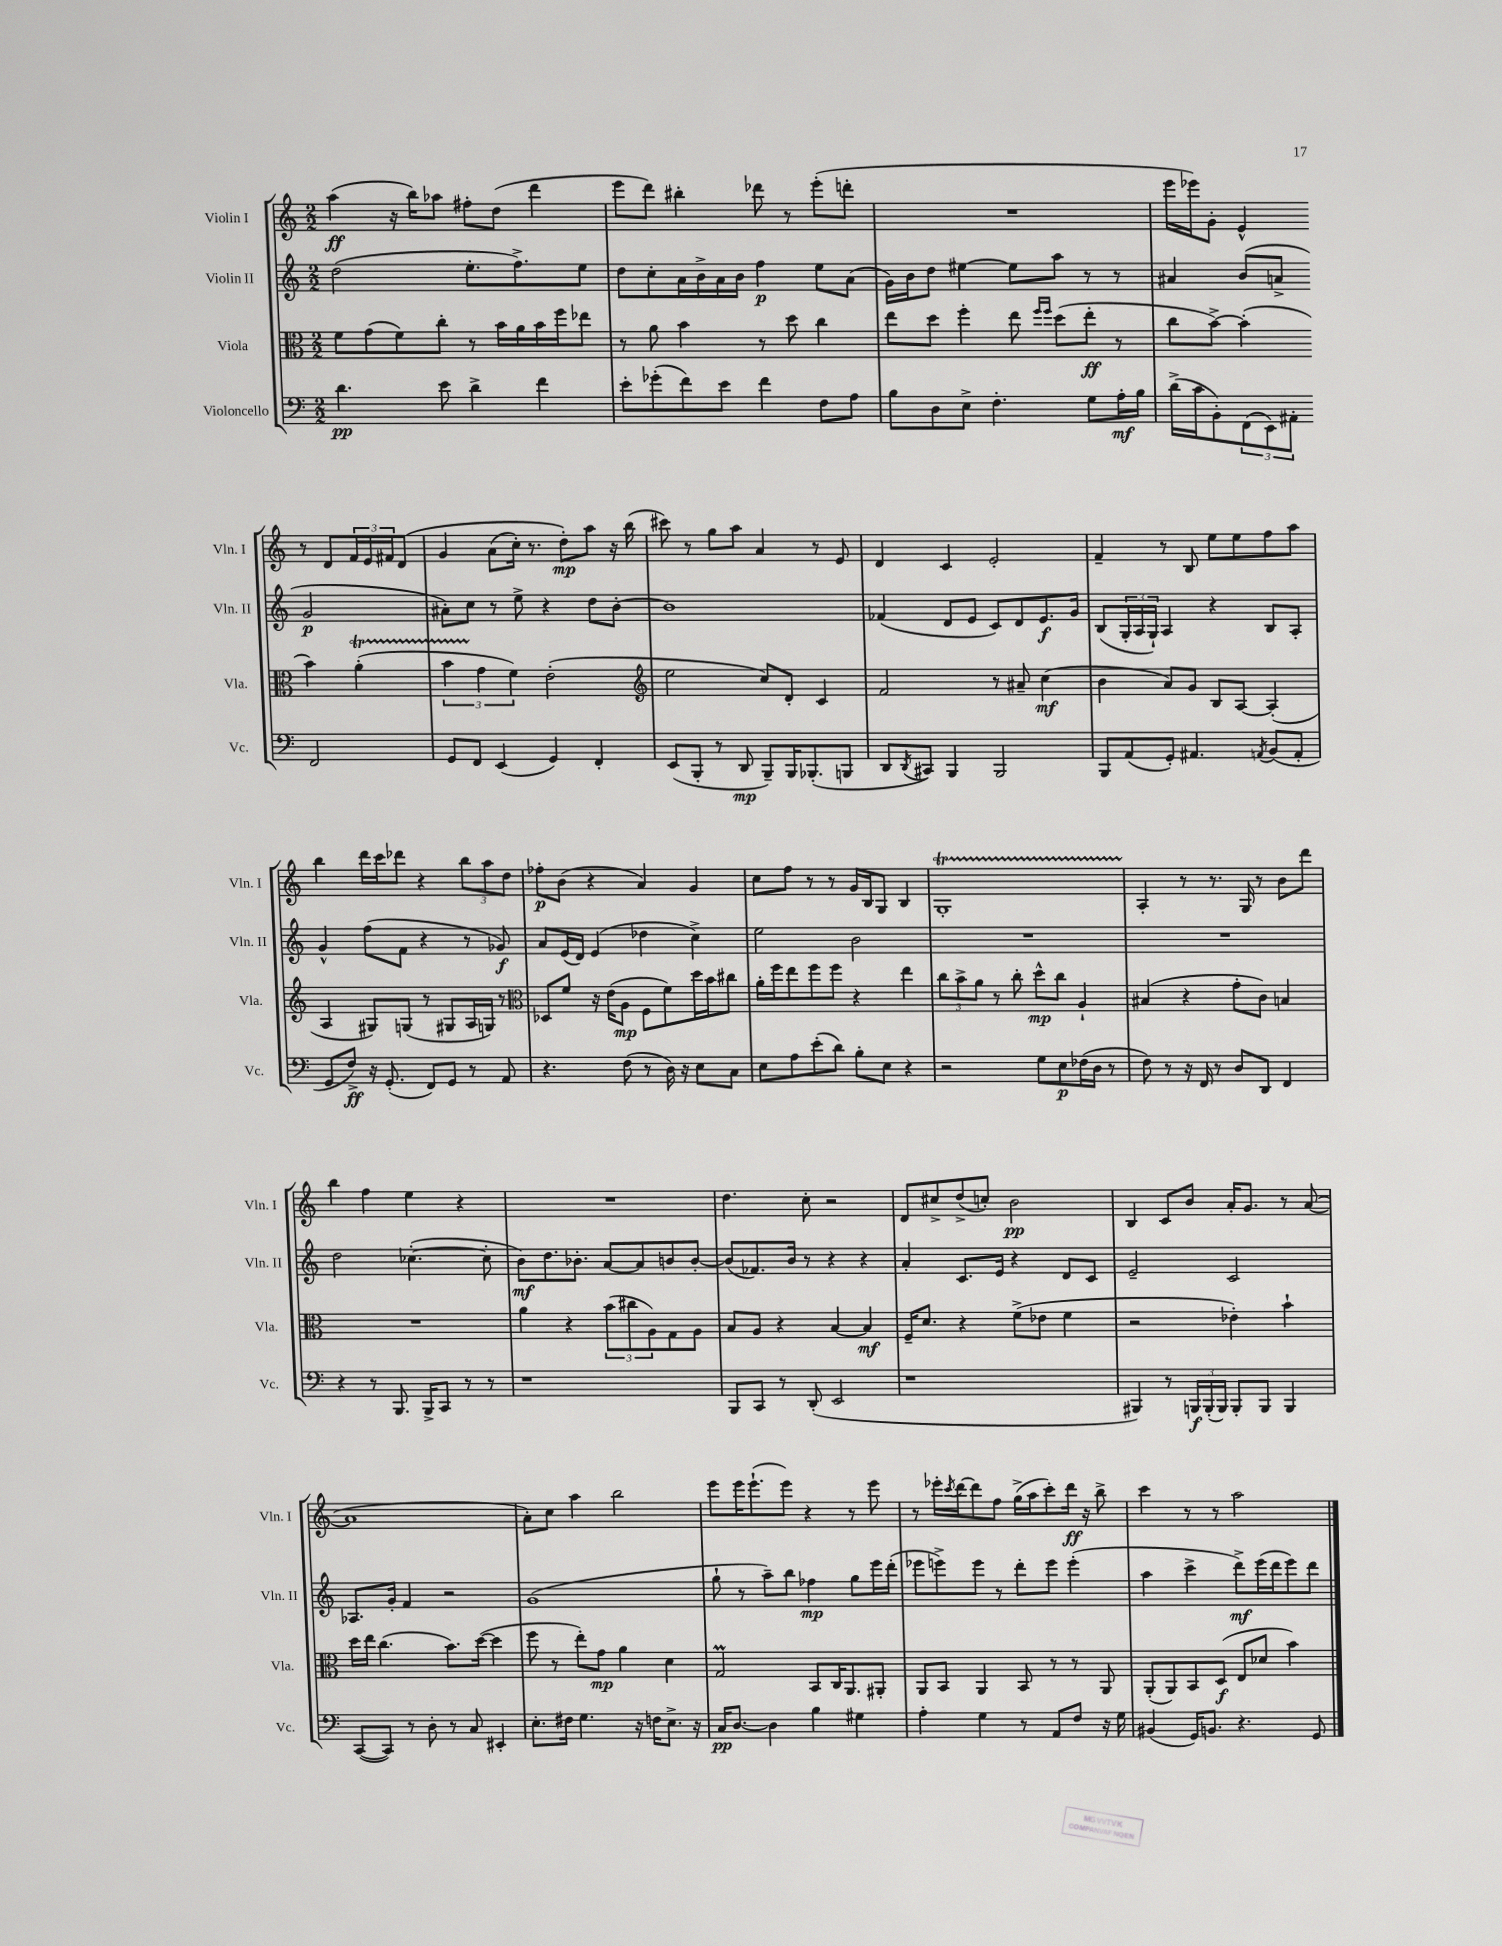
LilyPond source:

<<
\new StaffGroup <<
\new Staff = "s0" \with { instrumentName = "Violin I" shortInstrumentName = "Vln. I" } {
    \clef treble \key c \major \numericTimeSignature \time 2/2
    a''4\ff( r16 b''16) aes''8 fis''8-. d''8( d'''4 |
    e'''8 d'''8) bis''4-. des'''8 r8 e'''8-.( d'''8-. |
    R1 |
    e'''16 ees'''16) g'8-. e'4-^ r8 d'8 \tuplet 3/2 { f'16 e'16 fis'16 } d'8\( |
    g'4 a'8( c''16-.) r8. d''8-.\mp\) a''8 r16 b''16( |
    cis'''8) r8 g''8 a''8 a'4 r8 e'8 |
    d'4 c'4 e'2-. |
    f'4-- r8 b8 e''8 e''8 f''8 a''8 |
    b''4 d'''16 c'''16 des'''8 r4 \tuplet 3/2 { b''8 a''8 d''8 } |
    fes''8-.\p b'8( r4 a'4) g'4 |
    c''8 f''8 r8 r8 g'16 b16 g8 b4 |
    g1-.\startTrillSpan |
    a4-.\stopTrillSpan r8 r8. g16 r8 b'8 d'''8 |
    b''4 f''4 e''4 r4 |
    R1 |
    d''4. c''8-. r2 |
    d'8 cis''8-> d''8->( c''8-.) b'2\pp |
    b4 c'8 b'8 a'16-. g'8. r8 a'8~( |
    a'1 |
    a'8-.) c''8 a''4 b''2 |
    e'''8 e'''16 e'''8.-!( e'''8) r4 r8 e'''8 |
    r8 ees'''16-. \acciaccatura { c'''8 } d'''16~ d'''8 f''8 g''16->( a''16 c'''8-.) d'''16\ff r16 b''8-> |
    c'''4 r8 r8 a''2 \bar "|." |
}
\new Staff = "s1" \with { instrumentName = "Violin II" shortInstrumentName = "Vln. II" } {
    \clef treble \key c \major \numericTimeSignature \time 2/2
    d''2( e''8.-. f''8.->) e''8 |
    d''8 c''8-. a'16 b'16-> a'16 b'16 f''4\p e''8 a'8( |
    g'16) b'16 d''8 eis''4~ eis''8 a''8 r8 r8 |
    ais'4 b'8( a'8-> g'2\p |
    ais'8-.) c''8 r8 e''8-> r4 d''8 b'8~-. |
    b'1 |
    fes'4( d'8 e'8 c'8) d'8 e'8.\f g'16 |
    b8( \tuplet 3/2 { g16-. a16 g16-!) } a4 r4 b8 a8-. |
    g'4-^ f''8( f'8 r4 r8 ges'8\f) |
    a'8 e'16( d'16) e'4( des''4 c''4->) |
    e''2 b'2 |
    R1 |
    R1 |
    d''2 ces''4.~-.( ces''8-. |
    b'8\mf) d''8. bes'8.-. a'8~ a'8 b'8 b'8~-. |
    b'8( fes'8.) b'16 r8 r4 r4 |
    a'4-. c'8. e'16 r4 d'8 c'8 |
    e'2-- c'2 |
    aes8. g'16-. f'4 r2 |
    g'1( |
    g''8-! r8 a''8--) b''8 fes''4\mp g''8 e'''16 d'''16-.( |
    ees'''8 e'''8->) e'''8 r8 d'''8-. e'''8 e'''4-.( |
    a''4 c'''4-> d'''8->\mf) e'''16( d'''16 e'''8) d'''8 \bar "|." |
}
\new Staff = "s2" \with { instrumentName = "Viola" shortInstrumentName = "Vla." } {
    \clef alto \key c \major \numericTimeSignature \time 2/2
    f'8 g'8( f'8) c''8-. r8 b'16 a'16 b'16 f''16 ees''8 |
    r8 a'8 b'4 r8 d''8 c''4 |
    e''8 d''8 f''4-. e''8 \grace { f''16 f''16 } d''8( e''8-.\ff r8 |
    c''8 b'8~->) b'4-.( b'4) a'4-.\startTrillSpan( |
    \tuplet 3/2 { b'4 g'4\stopTrillSpan f'4) } e'2-.( |
    \clef treble e''2 c''8) d'8-. c'4 |
    f'2 r8 ais'8-- c''4\mf( |
    b'4 a'8) g'8 b8 a8~ a4-.( |
    a4 gis8) g8( r8 gis8 a16 g16) r8 |
    \clef alto des8 f'8 r16 e'16( a8\mp f8 f'8) d''16 b'16 cis''8 |
    a'16-. f''16 e''8 f''8 f''8 r4 e''4 |
    \tuplet 3/2 { c''8 b'8-> a'8 } r8 c''8-. d''8-^\mp c''8 a4-! |
    bis4( r4 g'8-. c'8) b4 |
    R1 |
    a'4 r4 \tuplet 3/2 { b'8( cis''8 a8) } g8 a8 |
    b8 a8 r4 b4~ b4\mf |
    f16-- d'8. r4 f'8->( ees'8 f'4 |
    r2 ees'4-.) b'4-! |
    d''16 e''16 c''4.( b'8.) d''16~( d''4 |
    f''8 r8 e''8-.) g'8\mp a'4 d'4 |
    g2\prall b,8 c16 a,8. ais,8-. |
    a,8 b,8 a,4 b,8 r8 r8 a,8 |
    a,8-.( a,8) b,8 d8\f( e8 des'8 b'4) \bar "|." |
}
\new Staff = "s3" \with { instrumentName = "Violoncello" shortInstrumentName = "Vc." } {
    \clef bass \key c \major \numericTimeSignature \time 2/2
    d'4.\pp e'8 d'4-> f'4 |
    e'8-. ges'8-.( f'8) e'8 f'4 f8 a8 |
    b8 d8 e8-> f4.-. g8 a16-.\mf b16 |
    d'16->( c'16 b,8-.) \tuplet 3/2 { f,8( e,8) ais,8-. } f,2 |
    g,8 f,8 e,4( g,4) f,4-. |
    e,8( b,,8-. r8 d,8\mp b,,8--) b,,16 bes,,8.-.( b,,8 |
    d,8 \acciaccatura { d,8 } cis,8) b,,4 b,,2 |
    b,,8 a,8( g,8-.) ais,4. \acciaccatura { a,8 } b,8( a,8-. |
    g,8 f8->\ff) r16 g,8.-.( f,8) g,8 r8 a,8 |
    r4. f8( r8 d16) r16 e8 c8 |
    e8 a8 e'8-.( d'8) b8-. e8 r4 |
    r2 g8 e8\p fes16( d16 r8 |
    f8) r8 r16 f,16 r8 d8 d,8 f,4 |
    r4 r8 b,,8. b,,16-> c,8 r8 r8 |
    r1 |
    b,,8 c,8 r8 d,8-.( e,2 |
    r1 |
    bis,,4) r8 \tuplet 3/2 { b,,16\f b,,16-.( b,,16) } b,,8-. b,,8 b,,4 |
    c,8~( c,8) r8 d8-. r8 c8 eis,4-. |
    e8.-. fis16 g4. r16 f16 e8.-> r16 |
    c16\pp d8.~ d4 b4 gis4 |
    a4-. g4 r8 a,8 f8 r16 g16 |
    bis,4( g,16) b,8. r4. g,8 \bar "|." |
}
>>
>>
\layout { \context { \Score \remove "Bar_number_engraver" } }
